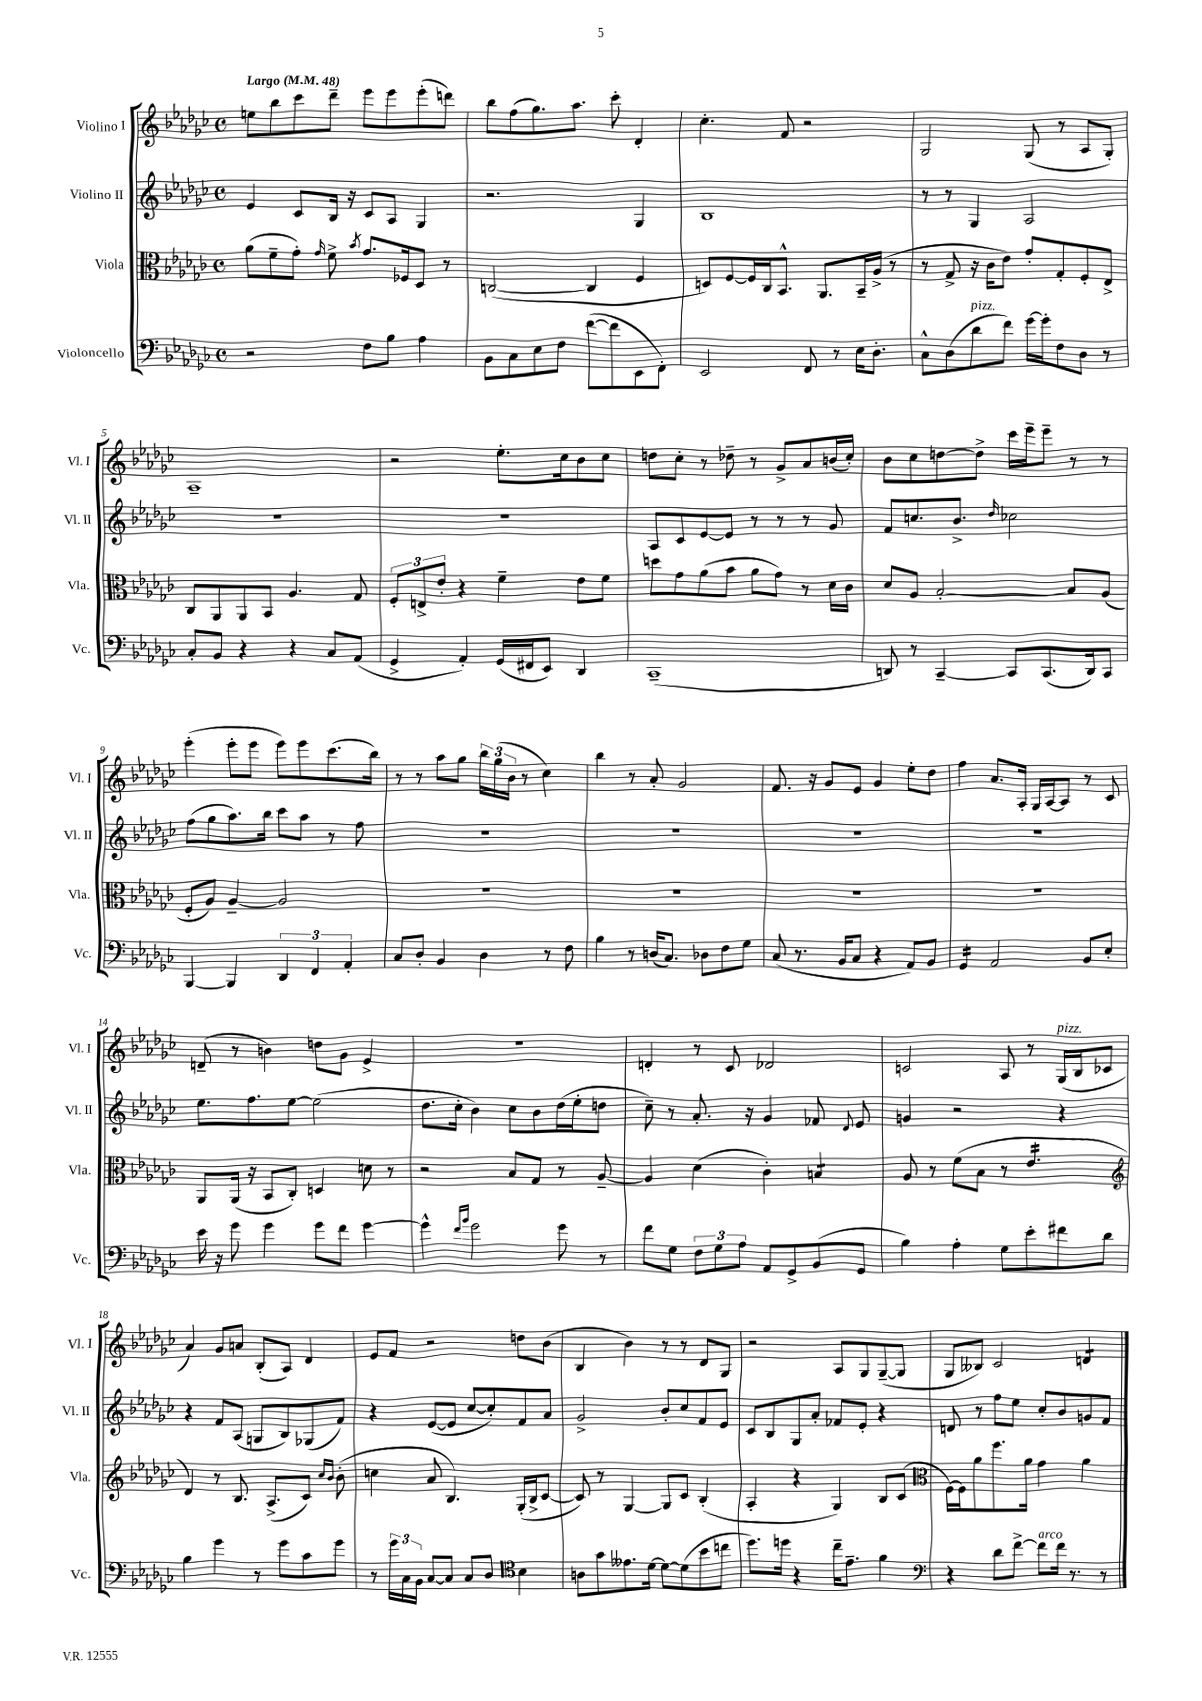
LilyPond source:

<<
\new StaffGroup <<
\new Staff = "s0" \with { instrumentName = "Violino I" shortInstrumentName = "Vl. I" } {
    \clef treble \key ges \major \defaultTimeSignature \time 4/4 \tempo "Largo" 4 = 48
    \autoBeamOff e''8[ bes''8 ces'''8 des'''8]-- ees'''8[ ees'''8 ees'''8-.( d'''8]) |
    bes''8[ f''8( ges''8.) aes''8.] ces'''8-. des'4-. |
    ces''4.-. f'8 r2 |
    ges2 ges8( r8 aes8[ ges8]-.) |
    aes1-- |
    r2 ees''8.[-. ces''16 bes'8 ces''8] |
    d''8[ ces''8]-. r8 des''8-- r8 ges'8[-> aes'8 b'16( ces''16]-.) |
    bes'8[ ces''8 d''8~ d''8]-> ces'''16[ ees'''16-- ees'''8]-- r8 r8 |
    ees'''4-.( ees'''8[-. ees'''8] ees'''8[) ees'''8 ces'''8.( bes''16]) |
    r8 r8 aes''8[ ges''8] \tuplet 3/2 { bes''16[ ges''16( bes'16] } r8 ces''4) |
    bes''4 r8 aes'8-. ges'2 |
    f'8. r16 ges'8[ ees'8] ges'4 ees''8[-. des''8] |
    f''4 aes'8.[ aes16]-. ges16[ aes16~ aes8] r8 ces'8 |
    d'8--( r8 b'4) d''8[ ges'8] ees'4-> |
    R1 |
    d'4-. r8 ces'8 des'2 |
    c'2 aes8 r8 ges16[^\markup { \italic "pizz." }( bes16 ces'8] |
    aes'4) ges'8[ a'8] bes8[-.( aes8]) des'4 |
    ees'8[ f'8] r2 d''8[ bes'8]( |
    bes4 bes'4) r8 r8 des'8[ ges8] |
    r2 aes8[ ges8 ges8~--( ges8] |
    ges8[ beses8]) ces'2 d'4:8 \bar "|." |
}
\new Staff = "s1" \with { instrumentName = "Violino II" shortInstrumentName = "Vl. II" } {
    \clef treble \key ges \major \defaultTimeSignature \time 4/4
    \autoBeamOff ees'4 ces'8[ bes16] r16 ces'8[ aes8] ges4 |
    r2. ges4 |
    bes1 |
    r8 r8 ges4 aes2 |
    R1 |
    R1 |
    aes8[ ces'8 ees'8~ ees'8] r8 r8 r8 ges'8 |
    f'8[ c''8. bes'8.]-> \grace { des''16 } ces''2 |
    f''8[( ges''8 aes''8.) bes''16] ces'''8[ aes''8] r8 f''8 |
    R1 |
    R1 |
    R1 |
    R1 |
    ees''8.[ f''8. ees''8]~ ees''2( |
    des''8.[ ces''16]-. bes'4) ces''8[ bes'8 des''16( ees''16-. d''8] |
    ces''8--) r8 aes'8.-. r16 ges'4 fes'8 \appoggiatura { des'8 } ees'8 |
    g'4 r2 r4 |
    r4 f'8[ aes8]( g8[ bes8) ges8( f'8]) |
    r4 ees'8[~( ees'8] ces''8[~ ces''8-.) f'8 aes'8] |
    ges'2-> bes'8[-. ces''8 f'8 ees'8] |
    ces'8[ bes8 ges8 aes'8]-. fes'8[ ees'8]-. r4 |
    d'8 r8 f''8[ ees''8] ces''8[-. bes'8 g'8 f'8] \bar "|." |
}
\new Staff = "s2" \with { instrumentName = "Viola" shortInstrumentName = "Vla." } {
    \clef alto \key ges \major \defaultTimeSignature \time 4/4
    \autoBeamOff aes'8[( f'8-- ges'8]-.) \grace { ges'16 } f'8-> \acciaccatura { bes'8 } ges'8.[ fes16 des8] r8 |
    c2~( c4 f4 |
    d8[) f8~ f16 ces16 bes,8.]-^ aes,8.[ bes,16-- aes16]->( r8 |
    r8 ges8-> r16 ces'16[ ees'8]) ges'8[-. ges8-. f8-. ees8]-> |
    ces8[ aes,8 aes,8 bes,8] aes4. ges8 |
    \tuplet 3/2 { f8[-. e8-> ees'8]-. } r4 f'4-- ees'8[ f'8] |
    d''8[ ges'8 aes'8( bes'8] aes'8[ ges'8]) r8 des'16[ ces'16] |
    des'8[ aes8] bes2~-. bes8[ aes8]( |
    f8[-. aes8]) aes4~-- aes2 |
    R1 |
    R1 |
    R1 |
    R1 |
    aes,8[ aes,16]( r16 bes,8[ ces8]-.) d4 d'8 r8 |
    r2 bes8[ ges8] r8 aes8~-- |
    aes4 des'4( ces'4-.) b4:8 |
    aes8 r8 f'8[( bes8] r8 \clef treble ees'4.:16 |
    des'4) r8 bes8. aes8.[->( ces'8]) \grace { ces''16[ bes'16] } bes'8-.( |
    c''4 aes'8 bes4.) ges16[-.( bes16-> ces'8]~ |
    ces'8) r8 ges4~ ges8[ ces'8] bes4-.( |
    aes4-. r4 ges4) bes8[ ces'8]( |
    \clef alto f16[~) f16 aes'8 f''8. aes'16] ges'4 aes'4 \bar "|." |
}
\new Staff = "s3" \with { instrumentName = "Violoncello" shortInstrumentName = "Vc." } {
    \clef bass \key ges \major \defaultTimeSignature \time 4/4
    \autoBeamOff r2 f8[ bes8] aes4 |
    bes,8[ ces8 ees8 f8] f'8[~( f'8 ees,8 f,8]-.) |
    ees,2 f,8 r8 ees16[ des8.]-. |
    ces8[-^ des8( des'8^\markup { \italic "pizz." } f'8]) ges'16[~ ges'16-. f8 des8] r8 |
    ces8[-. bes,8] r4 r4 ces8[ aes,8]( |
    ges,4-> aes,4-.) ges,16[( fis,16 ees,8]) des,4 |
    ces,1--( |
    d,8) r8 ces,4~-- ces,8[ ces,8.( d,16) ces,8] |
    bes,,4~ bes,,4 \tuplet 3/2 { des,4 f,4 aes,4-. } |
    ces8[ des8]-. bes,4 des4 r8 f8 |
    bes4 r8 d16[( ces8.]) des8[ f8 ges8] |
    ces8( r8. bes,16[ ces8] r4 aes,8[) bes,8] |
    ges,4:16 aes,2 bes,8[ ees8]-. |
    ees'16 r16 ges'8 ges'4 ges'8[ f'8] ges'4~ |
    ges'4-^ \grace { f'16[ bes'16] } ges'2 ges'8 r8 |
    f'8[ ges8] \tuplet 3/2 { f8[ ges8 aes8] } aes,8[ ges,8-> bes,8( ges,8] |
    bes4) aes4-. ges8[ ees'8-. fis'8 des'8] |
    bes4 ges'4 r8 ges'8[ ces'8 ges'8] |
    r8 \tuplet 3/2 { ges'16[ ces16 bes,16] } ces8[~ ces8] ces8[ des8] \clef tenor bes4 |
    a8[ ges'8 eeses'8. des'16]~ des'8[~ des'8( bes'8 c''8] |
    des''8.[) d''16] r4 ces''16[-- ees'8.]-- f'4 |
    \clef bass r4 des'8[ f'8]~-> f'8[^\markup { \italic "arco" } f'16] r8. r8 \bar "|." |
}
>>
>>
